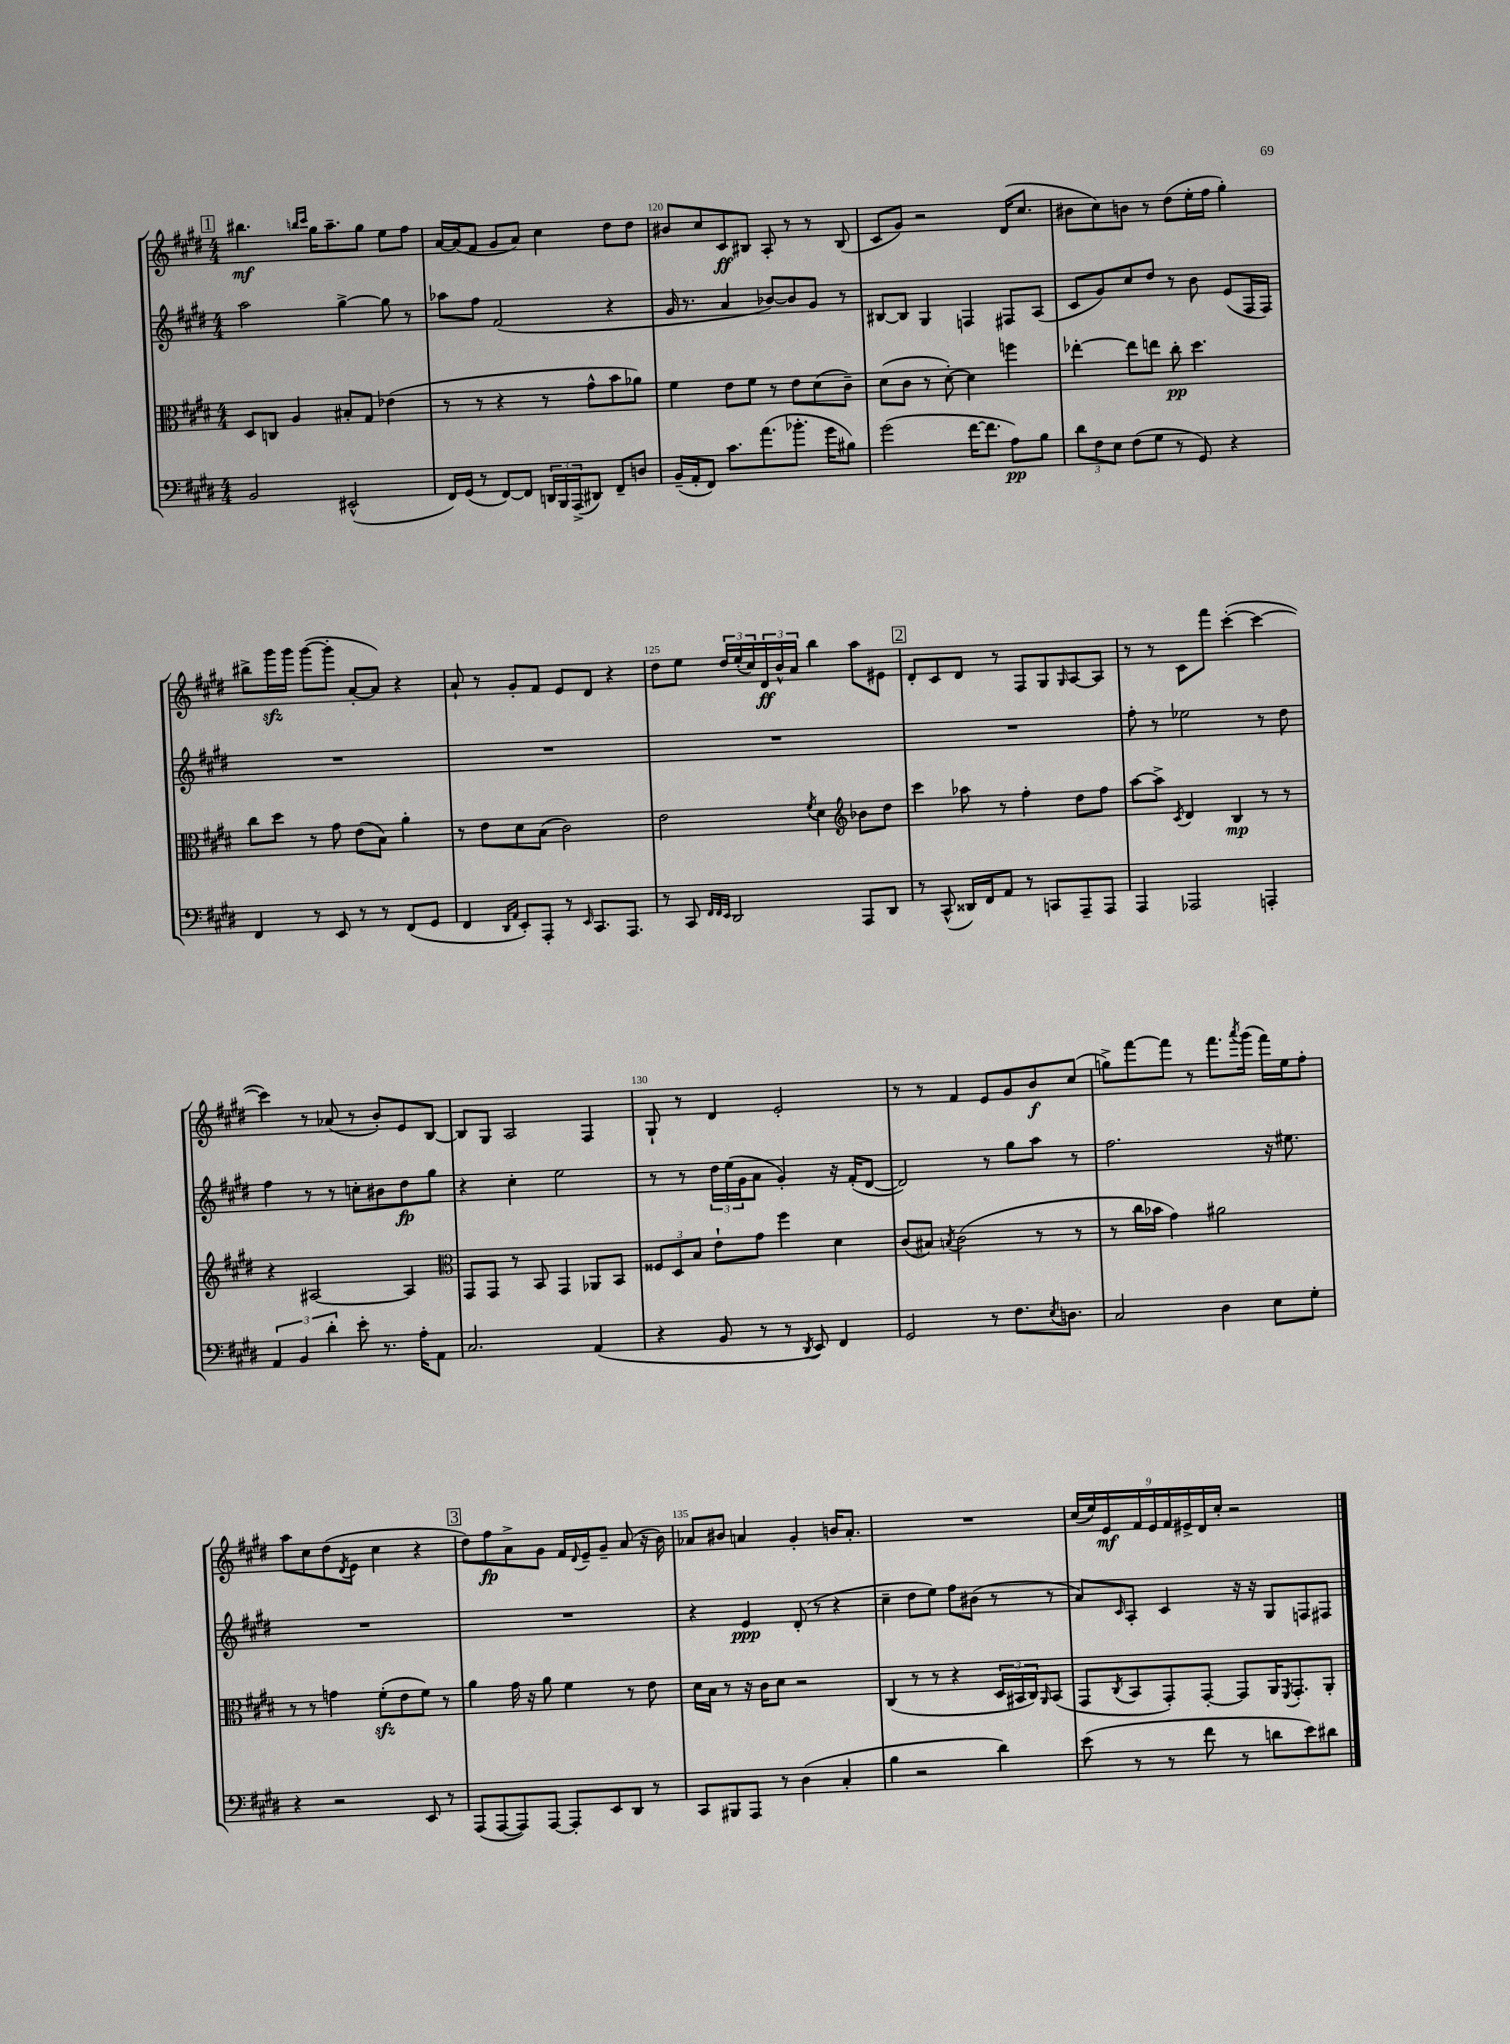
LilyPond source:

<<
\new StaffGroup <<
\new Staff = "s0" {
    \clef treble \key e \major \numericTimeSignature \time 4/4
    \mark \markup { \box "1" } bis''4.\mf \grace { b''16 cis'''16 } gis''16 a''8.-- gis''8 e''8 fis''8 |
    a'16~ a'16( fis'8 gis'8 a'8) cis''4 dis''8 dis''8 |
    bis'8 cis''8 cis'8\ff bis8 a8-. r8 r8 bis8( |
    cis'8 gis'8) r2 dis'16( cis''8. |
    bis'8 cis''8) b'8 r8 dis''8( e''16-. fis''16 gis''4-.) |
    bis''8-> gis'''16\sfz gis'''16 gis'''8~( gis'''8-. a'8~-. a'8) r4 |
    a'8-! r8 gis'8-. fis'8 e'8 dis'8 r4 |
    dis''8 e''8 \tuplet 3/2 { dis''16 e''16-.( cis''16) } \tuplet 3/2 { dis'16\ff b'16-^ a'16 } b''4 a''8 eis'8 |
    \mark \markup { \box "2" } dis'8-. cis'8 dis'8 r8 fis8 gis8 \grace { gis16 } a8~ a8 |
    r8 r8 cis'8 fis'''8 cis'''4~-.( cis'''4~ |
    cis'''4) r8 aes'8( r8 b'8-.) e'8 b8~ |
    b8 gis8 a2 fis4 |
    gis8-! r8 dis'4 e'2-. |
    r8 r8 fis'4 e'8 gis'8 b'8\f cis''8( |
    g''8->) fis'''8~ fis'''8 r8 fis'''8. \acciaccatura { a'''8 } gis'''16( fis'''16) e''16 fis''8-. |
    a''8 cis''8 dis''8( \acciaccatura { dis'8 } e'8 cis''4 r4 |
    \mark \markup { \box "3" } dis''8) fis''8\fp a'8-> gis'8 fis'16 \appoggiatura { dis'8 } e'16-- gis'8-- a'8( r16 b'16) |
    aes'8 bis'8 a'4 gis'4-. b'16 a'8.-. |
    R1 |
    \tuplet 9/8 { cis''16( e''16) e'16\mf fis'16 e'16 fis'16 eis'16-> dis'16 cis''16-. } r2 \bar "|." |
}
\new Staff = "s1" {
    \clef treble \key e \major \numericTimeSignature \time 4/4
    \mark \markup { \box "1" } a''2 gis''4~-> gis''8 r8 |
    aes''8 fis''8 fis'2( r4 |
    gis'16 r8. a'4 bes'8~) bes'8 gis'8 r8 |
    bis8~ bis8 gis4 f4 fis8 a8( |
    cis'8 gis'8) cis''8 dis''8 r8 b'8 e'8( fis16 fis16) |
    R1 |
    R1 |
    R1 |
    \mark \markup { \box "2" } R1 |
    fis''8-. r8 ees''2 r8 dis''8 |
    fis''4 r8 r8 c''8-. bis'8 dis''8\fp gis''8 |
    r4 cis''4-. e''2 |
    r8 r8 \tuplet 3/2 { dis''16 e''16( gis'16 } a'8 gis'4-.) r16 fis'16-.( dis'8~ |
    dis'2) r8 gis''8 a''8 r8 |
    fis''2. r16 eis''8. |
    R1 |
    \mark \markup { \box "3" } R1 |
    r4 e'4\ppp dis'8-.( r8 r4 |
    cis''4-- dis''8 e''8) fis''8 bis'8( r8 r8 |
    a'8) \grace { cis'16 } a8-. cis'4 r16 r16 gis8 f8 fis8 \bar "|." |
}
\new Staff = "s2" {
    \clef alto \key e \major \numericTimeSignature \time 4/4
    \mark \markup { \box "1" } dis8 c8 a4 bis8-. gis8 ees'4( |
    r8 r8 r4 r8 gis'8-^ b'8 aes'8) |
    fis'4 e'8 fis'8 r8 e'8 dis'8( cis'8--) |
    dis'8( cis'8 r8 dis'8~-.) dis'4 f''4 |
    ees''4~-. ees''8 e''8 cis''8-.\pp dis''4. |
    cis''8 dis''8 r8 gis'8 e'8( b8) a'4-. |
    r8 e'8 dis'8 b8( cis'2) |
    e'2 \acciaccatura { fis'8 } dis'4 \clef treble bes'8 dis''8 |
    \mark \markup { \box "2" } cis'''4 aes''8 r8 fis''4-. dis''8 fis''8 |
    a''8~ a''8-> \acciaccatura { cis'8 } dis'4 b4\mp r8 r8 |
    r4 ais2~ ais4 |
    \clef alto gis,8 gis,8 r8 b,8 gis,4 aes,8 b,8 |
    \tuplet 3/2 { fisis8 dis8 b8 } e'8-! gis'8 fis''4 dis'4 |
    cis'8( bis8) \acciaccatura { b8 } cis'2( r8 r8 |
    r8 cis''16 bes'16 gis'4) ais'2 |
    r8 r8 g'4 fis'8-.\sfz( e'8 fis'8) r8 |
    \mark \markup { \box "3" } a'4 gis'16 r16 a'8 fis'4 r8 e'8 |
    dis'16 b16 r8 r16 cis'16 dis'8 r2 |
    cis4( r8 r8 r4 \tuplet 3/2 { dis16 bis,16 cis16) } \grace { a,16 } bis,8( |
    gis,8 \acciaccatura { cis8 } b,8 gis,8-.) gis,8~-. gis,8 a,16 \acciaccatura { fis,8 } gis,8.-. a,8-. \bar "|." |
}
\new Staff = "s3" {
    \clef bass \key e \major \numericTimeSignature \time 4/4
    \mark \markup { \box "1" } b,2 eis,2-^( |
    fis,16) gis,16( r8 fis,8~) fis,8 \tuplet 3/2 { d,16 b,,16 a,,16->( } dis,8) fis,8-- d8 |
    b,16--( a,16-. fis,8) cis'8. a'8.( bes'8.-. gis'16 bis8) |
    gis'2( fis'16~ fis'8. a8\pp) b8 |
    \tuplet 3/2 { dis'8 fis8 e8 } fis8( gis8 r8 gis,8) r4 |
    fis,4 r8 e,8 r8 r8 fis,8( gis,8 |
    fis,4 \grace { dis,16 a,16 } e,8-.) a,,8-. r8 \grace { e,16 } cis,8. a,,8. |
    r8 cis,8 \grace { fis,32 fis,32 e,32 } dis,2 a,,8 dis,8 |
    \mark \markup { \box "2" } r8 cis,8-^( disis,16) fis,16 a,8 r8 c,8 a,,8-- a,,8 |
    a,,4 aes,,2 a,,4-. |
    \tuplet 3/2 { a,4 b,4 dis'4-. } e'8-. r8. a16-. a,8 |
    cis2. a,4( |
    r4 b,8 r8 r8 \acciaccatura { dis,8 } e,8) fis,4 |
    gis,2 r8 fis8. \acciaccatura { e8 } d8. |
    cis2 dis4 e8 gis8-. |
    r4 r2 e,8 r8 |
    \mark \markup { \box "3" } a,,8( a,,8~ a,,8) a,,8~ a,,8-. e,8 dis,8 r8 |
    cis,8 bis,,8 a,,8 r8 dis4( cis4-. |
    b4 r2 dis'4) |
    e'8( r8 r8 fis'8 r8 d'8 e'8) dis'8 \bar "|." |
}
>>
>>
\layout { \context { \Score currentBarNumber = #118 \override BarNumber.break-visibility = ##(#f #t #t) barNumberVisibility = #(every-nth-bar-number-visible 5) } }
